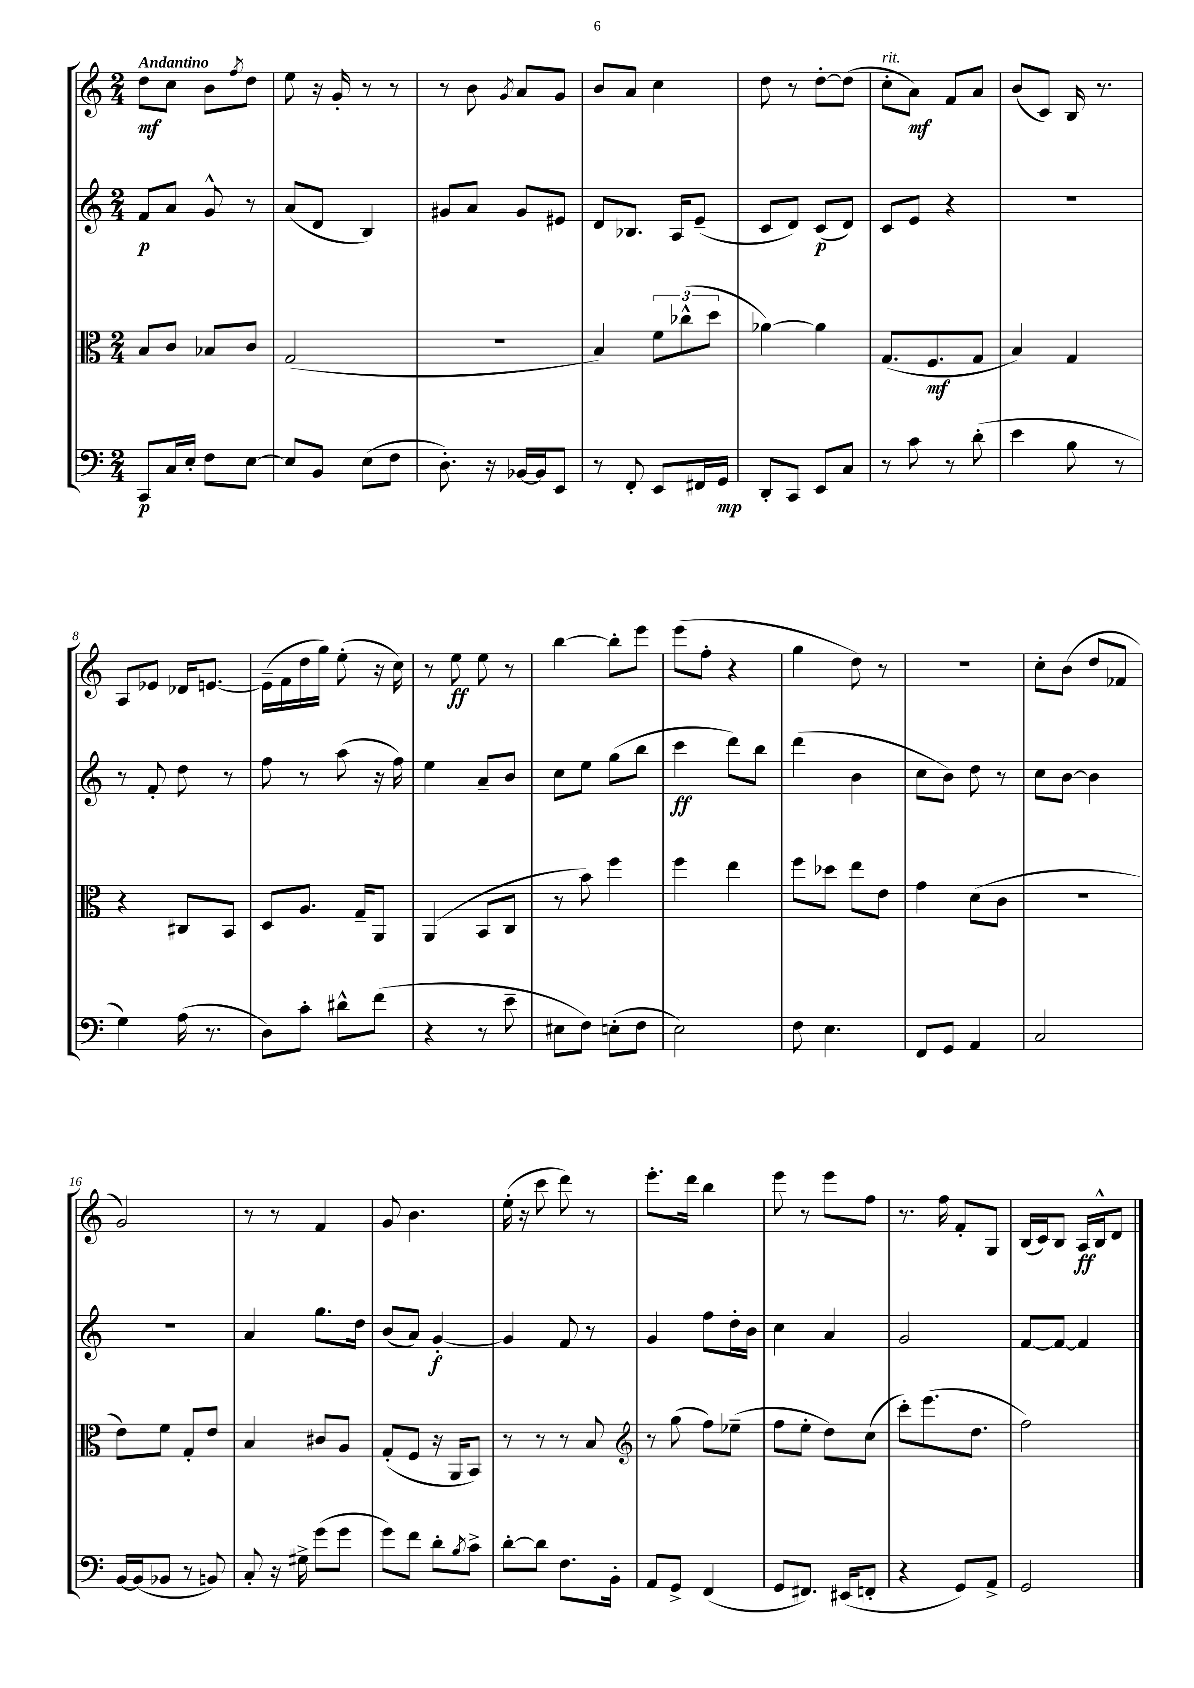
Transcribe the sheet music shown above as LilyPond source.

<<
\new StaffGroup <<
\new Staff = "s0" {
    \clef treble \key c \major \numericTimeSignature \time 2/4 \tempo "Andantino"
    d''8\mf c''8 b'8 \acciaccatura { f''8 } d''8 |
    e''8 r16 g'16-. r8 r8 |
    r8 b'8 \acciaccatura { g'8 } a'8 g'8 |
    b'8 a'8 c''4 |
    d''8 r8 d''8~-. d''8( |
    c''8-.^\markup { \italic "rit." } a'8\mf) f'8 a'8 |
    b'8( c'8) b16 r8. |
    a8 ees'8 des'16 e'8.~ |
    e'16--( f'16 d''16 g''16) e''8-.( r16 c''16) |
    r8 e''8\ff e''8 r8 |
    b''4~ b''8-. e'''8 |
    e'''8( f''8-. r4 |
    g''4 d''8) r8 |
    R2 |
    c''8-. b'8( d''8 fes'8 |
    g'2) |
    r8 r8 f'4 |
    g'8 b'4. |
    e''16-.( r16 c'''8 d'''8) r8 |
    e'''8.-. d'''16 b''4 |
    e'''8 r8 e'''8 f''8 |
    r8. f''16 f'8-. g8 |
    b16( c'16) b8 a16\ff b16-^ d'8 \bar "|." |
}
\new Staff = "s1" {
    \clef treble \key c \major \numericTimeSignature \time 2/4
    f'8\p a'8 g'8-^ r8 |
    a'8( d'8 b4) |
    gis'8 a'8 gis'8 eis'8 |
    d'8 bes8. a16 e'8--( |
    c'8 d'8) c'8\p( d'8) |
    c'8 e'8 r4 |
    R2 |
    r8 f'8-. d''8 r8 |
    f''8 r8 a''8( r16 f''16) |
    e''4 a'8-- b'8 |
    c''8 e''8 g''8( b''8 |
    c'''4\ff d'''8) b''8 |
    d'''4( b'4 |
    c''8 b'8) d''8 r8 |
    c''8 b'8~ b'4 |
    r2 |
    a'4 g''8. d''16 |
    b'8( a'8) g'4~-.\f |
    g'4 f'8 r8 |
    g'4 f''8 d''16-. b'16 |
    c''4 a'4 |
    g'2 |
    f'8~ f'8~ f'4 \bar "|." |
}
\new Staff = "s2" {
    \clef alto \key c \major \numericTimeSignature \time 2/4
    b8 c'8 bes8 c'8 |
    g2( |
    R2 |
    b4) \tuplet 3/2 { f'8 ces''8-^( d''8 } |
    aes'4~) aes'4 |
    g8.( f8.\mf g8 |
    b4) g4 |
    r4 cis8 b,8 |
    d8 a8. g16-- a,8 |
    a,4( b,8 c8 |
    r8 b'8) f''4 |
    f''4 e''4 |
    f''8 des''8 e''8 e'8 |
    g'4 d'8( c'8 |
    r2 |
    e'8) f'8 g8-. e'8 |
    b4 cis'8 a8 |
    g8-.( f8 r16 a,16 b,8) |
    r8 r8 r8 b8 |
    \clef treble r8 g''8( f''8) ees''8--( |
    f''8 e''8-. d''8) c''8( |
    c'''8-.) e'''8.( d''8. |
    f''2) \bar "|." |
}
\new Staff = "s3" {
    \clef bass \key c \major \numericTimeSignature \time 2/4
    c,8\p c16 e16-. f8 e8~ |
    e8 b,8 e8( f8 |
    d8.-.) r16 bes,16~ bes,16 e,8 |
    r8 f,8-. e,8 fis,16 g,16\mp |
    d,8-. c,8 e,8 c8 |
    r8 c'8 r8 d'8-.( |
    e'4 b8 r8 |
    g4) a16( r8. |
    d8) c'8-. dis'8-^ f'8( |
    r4 r8 e'8-- |
    eis8 f8) e8-.( f8 |
    e2) |
    f8 e4. |
    f,8 g,8 a,4 |
    c2 |
    b,16~ b,16( bes,8 r8 b,8) |
    c8-. r16 gis16-> g'8( g'8 |
    g'8) f'8 d'8-. \acciaccatura { b8 } c'8-> |
    d'8~-. d'8 f8. b,16-. |
    a,8 g,8-> f,4( |
    g,8 fis,8.) eis,16( f,8-. |
    r4 g,8) a,8-> |
    g,2 \bar "|." |
}
>>
>>
